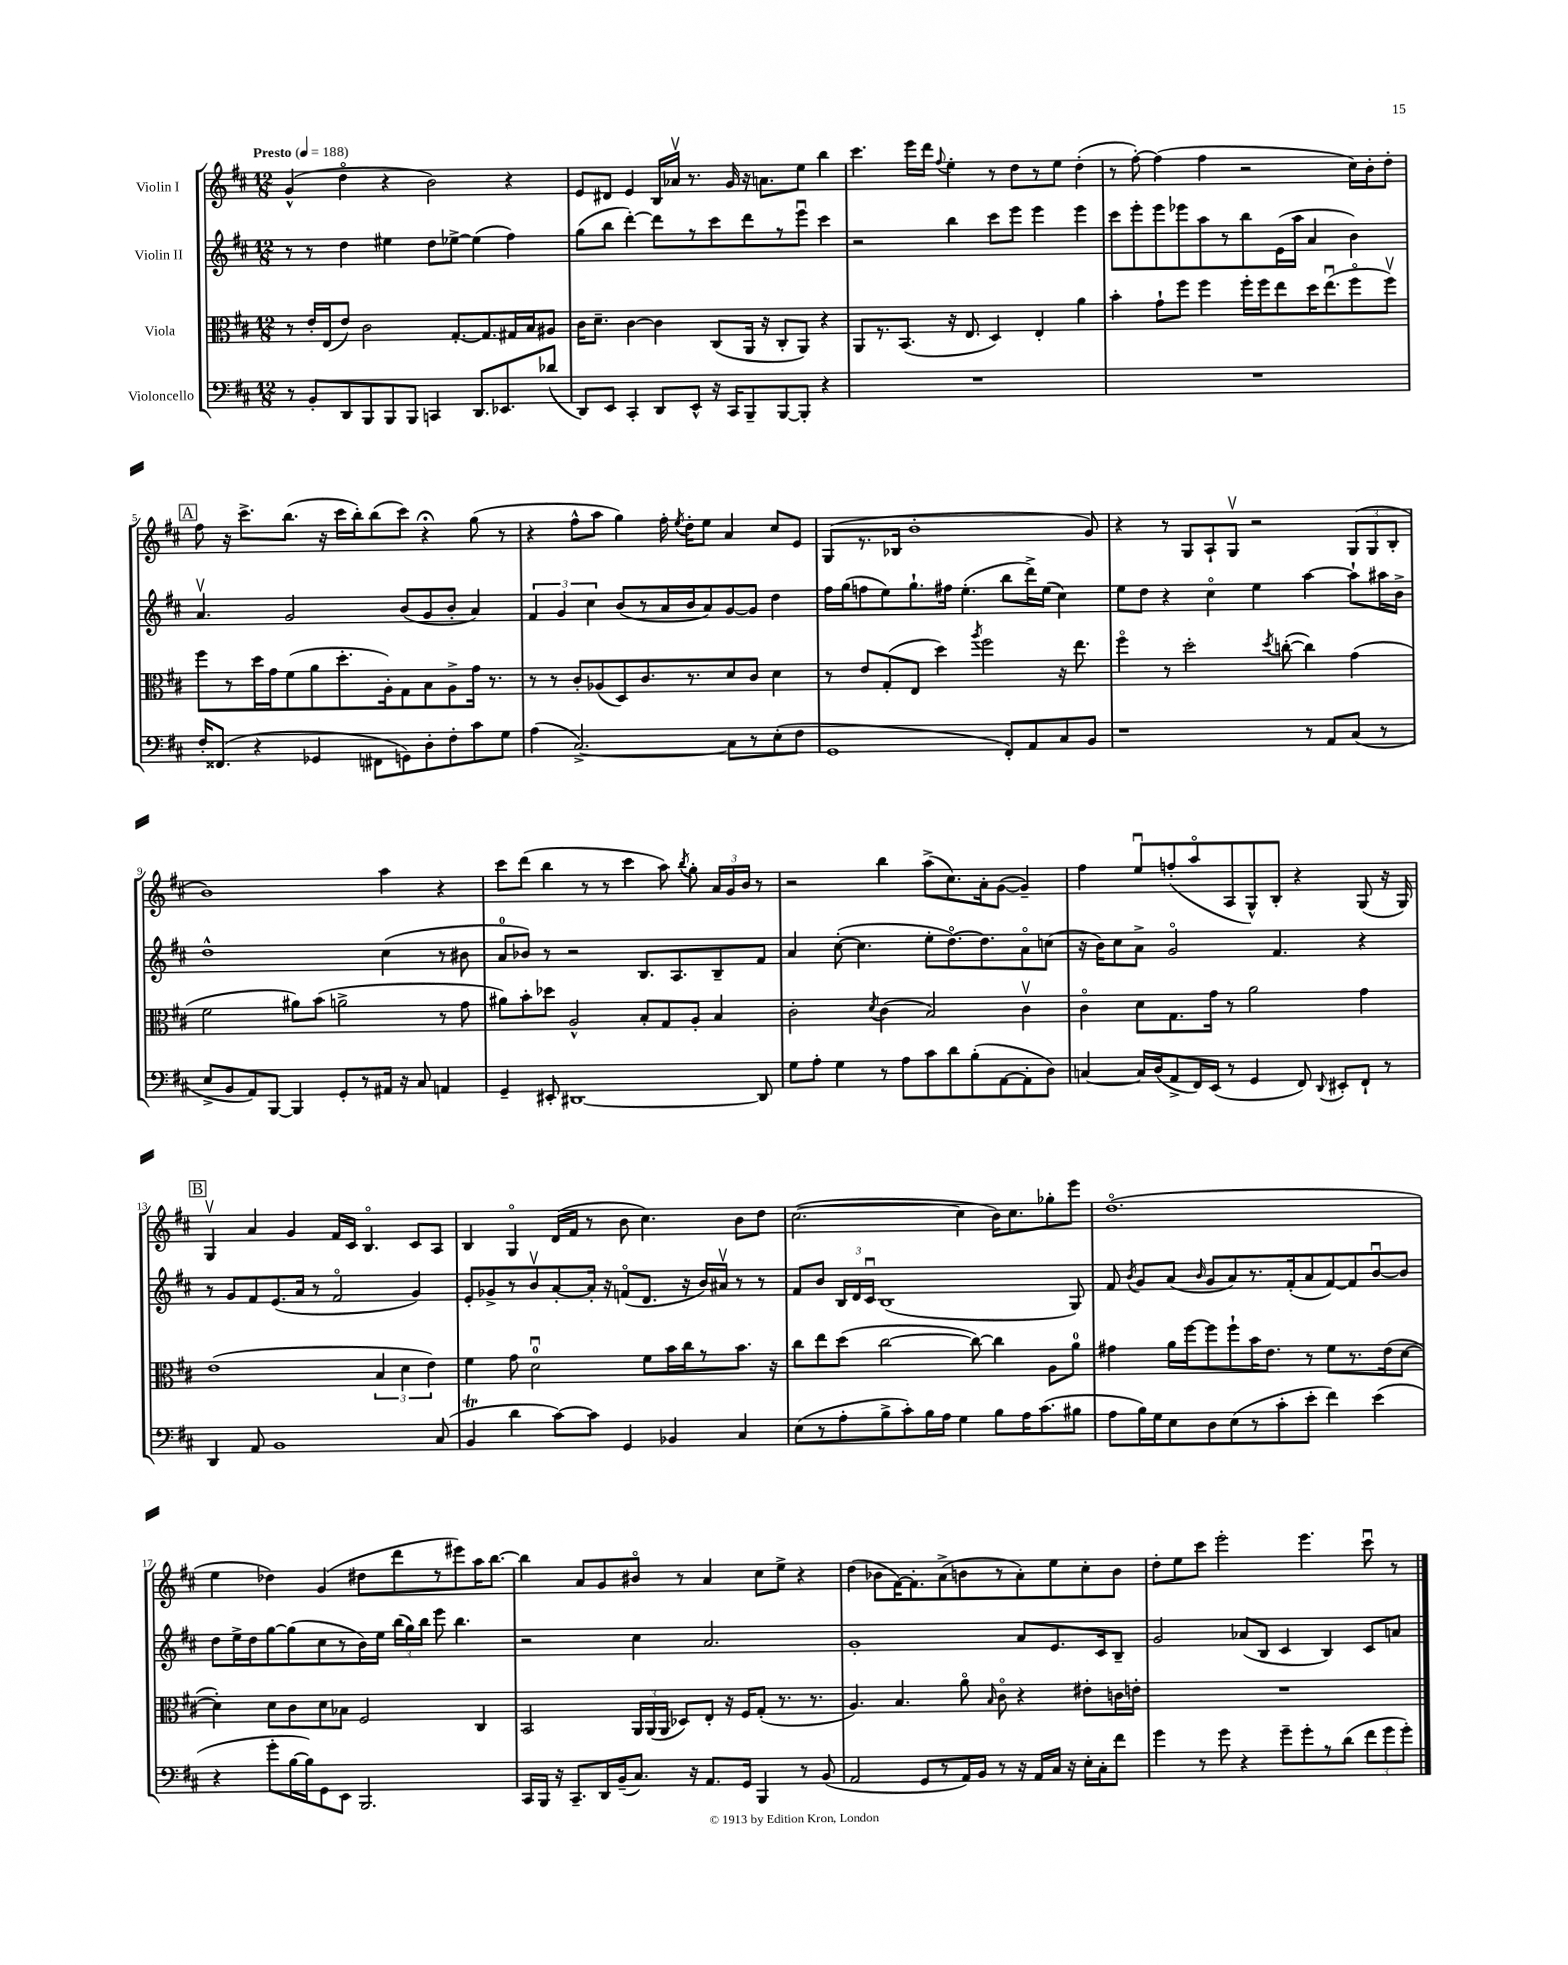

**kern	**kern	**kern	**kern
*staff4	*staff3	*staff2	*staff1
*clefF4	*clefC3	*clefG2	*clefG2
*k[f#c#]	*k[f#c#]	*k[f#c#]	*k[f#c#]
*M12/8	*M12/8	*M12/8	*M12/8
*MM188	*MM188	*MM188	*MM188
8r	8r	8r	(4g^^/
8BB'/L	16e'/LL	8r	.
.	(16E/J	.	.
8DD/	8e/J)	4dd\	4ddo\
8BBB/	2c#\	.	.
8BBB/	.	4ee#\	4r
8BBB/J	.	.	.
4CC/	.	8dd\L	2b\)
.	[8.G'/L	[8ee-^\J	.
8.DD/L	.	(4ee-\]	.
.	8.G/]	.	.
8.EE-/	.	.	.
.	16G#/L	4ff#\)	4r
.	16B/J	.	.
(8d-/J	8A#/J	.	.
=	=	=	=
8DD/L)	16c#\LK	(8gg\L	8e/L
.	8.d~\J	.	.
8EE/J	.	8bb\J	8d#/J
4CC#'/	[4c#\	[4ddd'\)	4e/
8DD/L	4c#\]	8ddd\]L	16B/LL
.	.	.	16a-v/JJ
8EE^^/J	.	8r	8.r
16r	(8C#/L	8ccc#\	.
16CC#/LK	.	.	16g/
8BBB~/	16AA/Jk	8ddd\	16r
.	16r	.	8.a\L
[8BBB/	8C#'/L	8r	.
8BBB'/]J	8AA/J)	8eeeu\J	8ee\J
4r	4r	4ccc#\	4bb\
=	=	=	=
1.r	8AA/L	2r	4.ccc#\
.	8.r	.	.
.	(8.BB/J	.	.
.	.	.	16eee\LL
.	.	.	16ddd\JJ
.	.	.	8qqff#/
.	16r	4bb\	4ee'\
.	8.E/	.	.
.	4D/)	8ccc#\L	8r
.	.	8eee\J	8dd\L
.	4E'/	4eee\	8r
.	.	.	8ee\J
.	4a\	4eee\	(4dd'\
=	=	=	=
1.r	4b'\	8ccc#\L	8r
.	.	8eee'\	[8ff#'\)
.	8g`\L	8eee\	(4ff#\]
.	8ff#\J	8eee-\	.
.	4ff#\	8aa\	4ff#\
.	.	8r	.
.	16ff#'\LL	8bb\	2r
.	16ff#\J	.	.
.	8ee\	(16e\L	.
.	.	16aa\JJ	.
.	16dd\K	4a/	.
.	(8.eeu\	.	.
.	8ff#o\	4b\)	16cc#\LL)
.	.	.	16b'\J
.	8ff#v\J)	.	8dd'\J
=	=	=	=
16F#'/LK	8ff#\L	4.av/	8ff#\
(8.FF##/J	.	.	.
.	8r	.	16r
.	.	.	8.ccc#^\L
4r	16dd\L	.	.
.	16g\J	.	.
.	(8f#\	2g/	(8.bb\J
4GG-/	8a\	.	.
.	.	.	16r
.	8.dd'\	.	16ccc#\LL
.	.	.	16bb'\J)
8FF#\L	.	.	(8bb\
.	16A'\k)	.	.
8GG\)	8G\	(8b/L	8ccc#\J)
8D'\	8B\	8g/	4r;
8F#'\	8A^\	8b'/J	.
8c#\	16g\Jk	4a/)	(8gg\
.	8.r	.	.
8G\J	.	.	8r
=	=	=	=
(4A\	8r	6f#/	4r
.	8r	.	.
.	.	6g/	.
[2.C#^/)	8c#'/L	.	8ff#^^\L
.	.	6cc#\	.
.	(8A-/	.	8aa\J
.	8D/)	(8b/L	4gg\)
.	8.c#/	8r	.
.	.	16a/L	16ff#'\
.	.	.	8qee/
.	8.r	16b/J	16dd'\LK
.	.	8a/)	8ee\J
8C#\]L	8d/	[8g/	4a/
8r	8c#/J	8g/]J	.
(8E'\	4d\	4dd\	8cc#/L
8F#\J	.	.	8e/J
=	=	=	=
1GG	8r	16ff#\LL	(8G/L
.	.	(16gg\J	.
.	8e/L	8ff\	8.r
.	(8G'/	8ee\)	.
.	.	.	16B-/Jk
.	8E/J	8.gg`\	1b'
.	4dd\)	.	.
.	.	16ff#\Jk	.
.	.	(4.ee'\	.
.	8qaa/	.	.
.	2ff#\	.	.
8FF#'/L)	.	8bb\L	.
8AA/	.	16ddd^\L)	.
.	.	(16ee\JJ	.
8C#/	16r	4cc#\)	.
.	8.ee\	.	.
8BB/J	.	.	8g/)
=	=	=	=
1r	4ff#o\	8ee\L	4r
.	.	8dd\J	.
.	8r	4r	8r
.	2dd'\	.	8G/L
.	.	4cc#o\	8A`/
.	.	.	8Gv/J
.	.	4ee\	2r
.	8qdd/	.	.
.	([8cc'\	.	.
8r	4cc\])	[4aa\	.
8AA/L	.	.	.
(8C#/J	(4g\	8aa`\]L	(12G/L
.	.	.	12G/
8r	.	16aa#\L	.
.	.	.	12B'/J
.	.	16b^\JJ	.
=	=	=	=
8E^/L	2f#\	1dd^^	1b)
8BB/	.	.	.
8AA/)	.	.	.
[8BBB/J	.	.	.
4BBB/]	8a#\L)	.	.
.	(8b\J	.	.
8GG'/L	2a^\	.	.
8r	.	.	.
16AA#/Jk	.	(4cc#\	4aa\
16r	.	.	.
8C#/	.	.	.
4AA/	8r	8r	4r
.	8g\	8b#\	.
=	=	=	=
4GG~/	8a#\L)	8a/L	8ccc#\L
.	8b'\	8b-/J)	(8ddd\J
8EE#'/	8dd-\J	8r	4bb\
[1DD#	2A^^/	2r	.
.	.	.	8r
.	.	.	8r
.	.	.	4ccc#\
.	8B'/L	8.B/L	.
.	8G/	.	8aa\)
.	.	8.A/	.
.	.	.	8qbb/
.	8A'/J	.	8gg'\
.	4B/	8B~/	24a/LL
.	.	.	24g/
.	.	.	24b/JJ
8DD#/]	.	8f#/J	8r
=	=	=	=
8G\L	2c#'\	4a/	2r
8A'\J	.	.	.
4G\	.	([8cc#'\	.
.	.	4.cc#\]	.
.	8qd/	.	.
8r	(4c#\	.	4bb\
8A\L	.	.	.
8c#\	2B/)	8ee'\L	(8aa^\L
8d\	.	[8.ddo\)	8.cc#\)
(8B'\	.	.	.
.	.	8.dd\]	16a'\k
[8AA\	.	.	([8g\J
8AA'\]	4c#v\	8ao\	4g~/])
8D\J)	.	(8cc\J	.
=	=	=	=
[4C/	4c#o\	16r	4ff#\
.	.	16b\LK)	.
.	.	8cc#\	.
16C/]LL	8d\L	8a^\J	8eeu/L
(16D/J	.	.	.
8AA^/	8.G\	2go/	(8ff'/
16FF#/L)	.	.	8aao/
(16EE/JJ	16g\Jk	.	.
8r	8r	.	8A/
4GG/	2a\	.	8G^^/)
.	.	4.f#/	8B'/J
8FF#/)	.	.	4r
8qqDD/	.	.	.
8EE#'/L	.	.	.
8FF#`/J	4g\	4r	(8G/
8r	.	.	16r
.	.	.	16G/)
=	=	=	=
4DD/	(1e	8r	4Gv/
.	.	8g/L	.
8AA/	.	8f#/	4a/
1BB	.	(8.e/	.
.	.	.	4g/
.	.	16a/Jk	.
.	.	8r	.
.	.	2f#o/	16f#/LL
.	.	.	16c#/JJ
.	.	.	4.Bo/
.	6B/	.	.
.	6d\	.	.
.	.	4g/)	8c#/L
.	6e\)	.	.
(8C#/	.	.	8A/J
=	=	=	=
4BB/	4f#\	8e'/L	4B/
.	.	8g-^/	.
4d\	8g\	8r	4Go/
.	2du\	8bv/	.
[8c#\L)	.	[8a'/	(16d/LL
.	.	.	16f#/JJ
8c#\]J	.	16a'/]Jk	8r
.	.	16r	.
4GG/	.	(8fo/L	8b\
.	8f#\L	8.d/J	4.cc#\)
4BB-/	16b\L	.	.
.	16cc#\J	16r	.
.	8r	16b/LL)	.
.	.	16a#v/JJ	.
4C#/	8.b\J	8r	8b\L
.	.	8r	8dd\J
.	16r	.	.
=	=	=	=
(8E\L	8cc#\L	8f#/L	([2.cc#\
8r	8ee\	8b/J	.
8A'\	(8dd\J	24B/LL	.
.	.	24d/	.
.	.	24c#u/JJ	.
8B^\	[2cc#\	(1B	.
8c#'\)	.	.	.
16B\L	.	.	.
16A\JJ	.	.	.
4G\	.	.	4cc#\]
.	8cc#\_)	.	.
8B\L	4cc#\]	.	16b\LK)
.	.	.	8.cc#\
16A\K	.	.	.
(8.c#\	.	.	.
.	8A\L	.	8gg-'\
8B#\J	8a\J	8G/)	8eee\J
=	=	=	=
8A\L	4g#\	8f#/	(1.ddo
.	.	8qb/	.
16B\L)	.	8g/L	.
16G\J	.	.	.
8E\	16a\LL	(8a/J	.
.	[16ff#\J	.	.
.	.	16qqb/	.
8D\	8ff#\]	8g/L	.
(8E\	8ff#`\	8a/)	.
8r	16b\K	8.r	.
.	8.e\J	.	.
8c#'\	.	.	.
.	.	(16f#'/k	.
8e'\J	8r	8a/	.
4f#\)	8f#\L	[8f#/)	.
.	8.r	8f#/]	.
(4e\	.	[8bu/	.
.	(16e\k	.	.
.	[8d\J	8b/]J	.
=	=	=	=
4r	4d'\])	8dd\L	4ee\
.	.	16ee^\L	.
.	.	16dd\J	.
8g'\L	8d\L	[8gg\	4dd-\)
[16B\L	8c#\	(8gg\]	.
16B\]J)	.	.	.
8GG\	8d\	8cc#\	(4g/
8EE\J	8B-\J	8r	.
2.BBB/	2F#/	16b\L)	8dd#\L
.	.	16ee\JJ	.
.	.	(24bb\LL	8ddd\
.	.	24gg\)	.
.	.	24bb\JJ	.
.	.	8eee\	8r
.	.	4.bb\	8eee#\)
.	4C#/	.	16aa\K
.	.	.	[8.bb\J
=	=	=	=
16CC#/LL	2BB/	2r	4bb\]
16BBB/JJ	.	.	.
16r	.	.	.
8.CC#~/L	.	.	.
.	.	.	8a/L
16DD/L	.	.	8g/
(16BB~/J	.	.	.
8.C#/J)	24AA/LL	4cc#\	8b#o/J
.	(24AA/	.	.
.	24AA/JJ	.	.
.	8D-/L)	.	8r
16r	.	.	.
8.AA/L	8E'/J	2.a/	4a/
.	16r	.	.
16GG/Jk	16F#/LK	.	.
4BBB/	(8G'/J	.	8cc#\L
.	8.r	.	8ee^\J
8r	.	.	4r
.	8.r	.	.
(8BB/	.	.	.
=	=	=	=
2AA/	4.A/)	1g'	(4dd\
.	.	.	8b-\L
.	4.B/	.	[16f#\K)
.	.	.	8.f#'\]
8GG/L	.	.	.
8r	.	.	(8a^\
16AA/L)	8ao\	.	8b\
16BB/JJ	.	.	.
.	16qqB/	.	.
8r	8c#o\	.	8r
16r	4r	8a/L	8a'\)
16AA/LL	.	.	.
16C#/JJ	.	8.e/	8ee\
16r	.	.	.
16E'\LL	8e#'\L	.	8cc#'\
16C#'\J	.	16c#/k	.
8f#\J	16c\L	8B~/J	8b\J
.	16e'\JJ	.	.
=	=	=	=
4g\	1.r	2g/	8dd'\L
.	.	.	8ee\
8r	.	.	8ccc#\J
8g\	.	.	2eee'\
4r	.	(8a-/L	.
.	.	8B/J	.
8g~\L	.	4c#/	.
8g'\	.	.	4.eee\
8r	.	4B/)	.
(8d\J	.	.	.
12f#\L	.	8c#/L	8ccc#u\
12g\	.	.	.
.	.	8a/J	8r
12g'\J)	.	.	.
==	==	==	==
*-	*-	*-	*-
